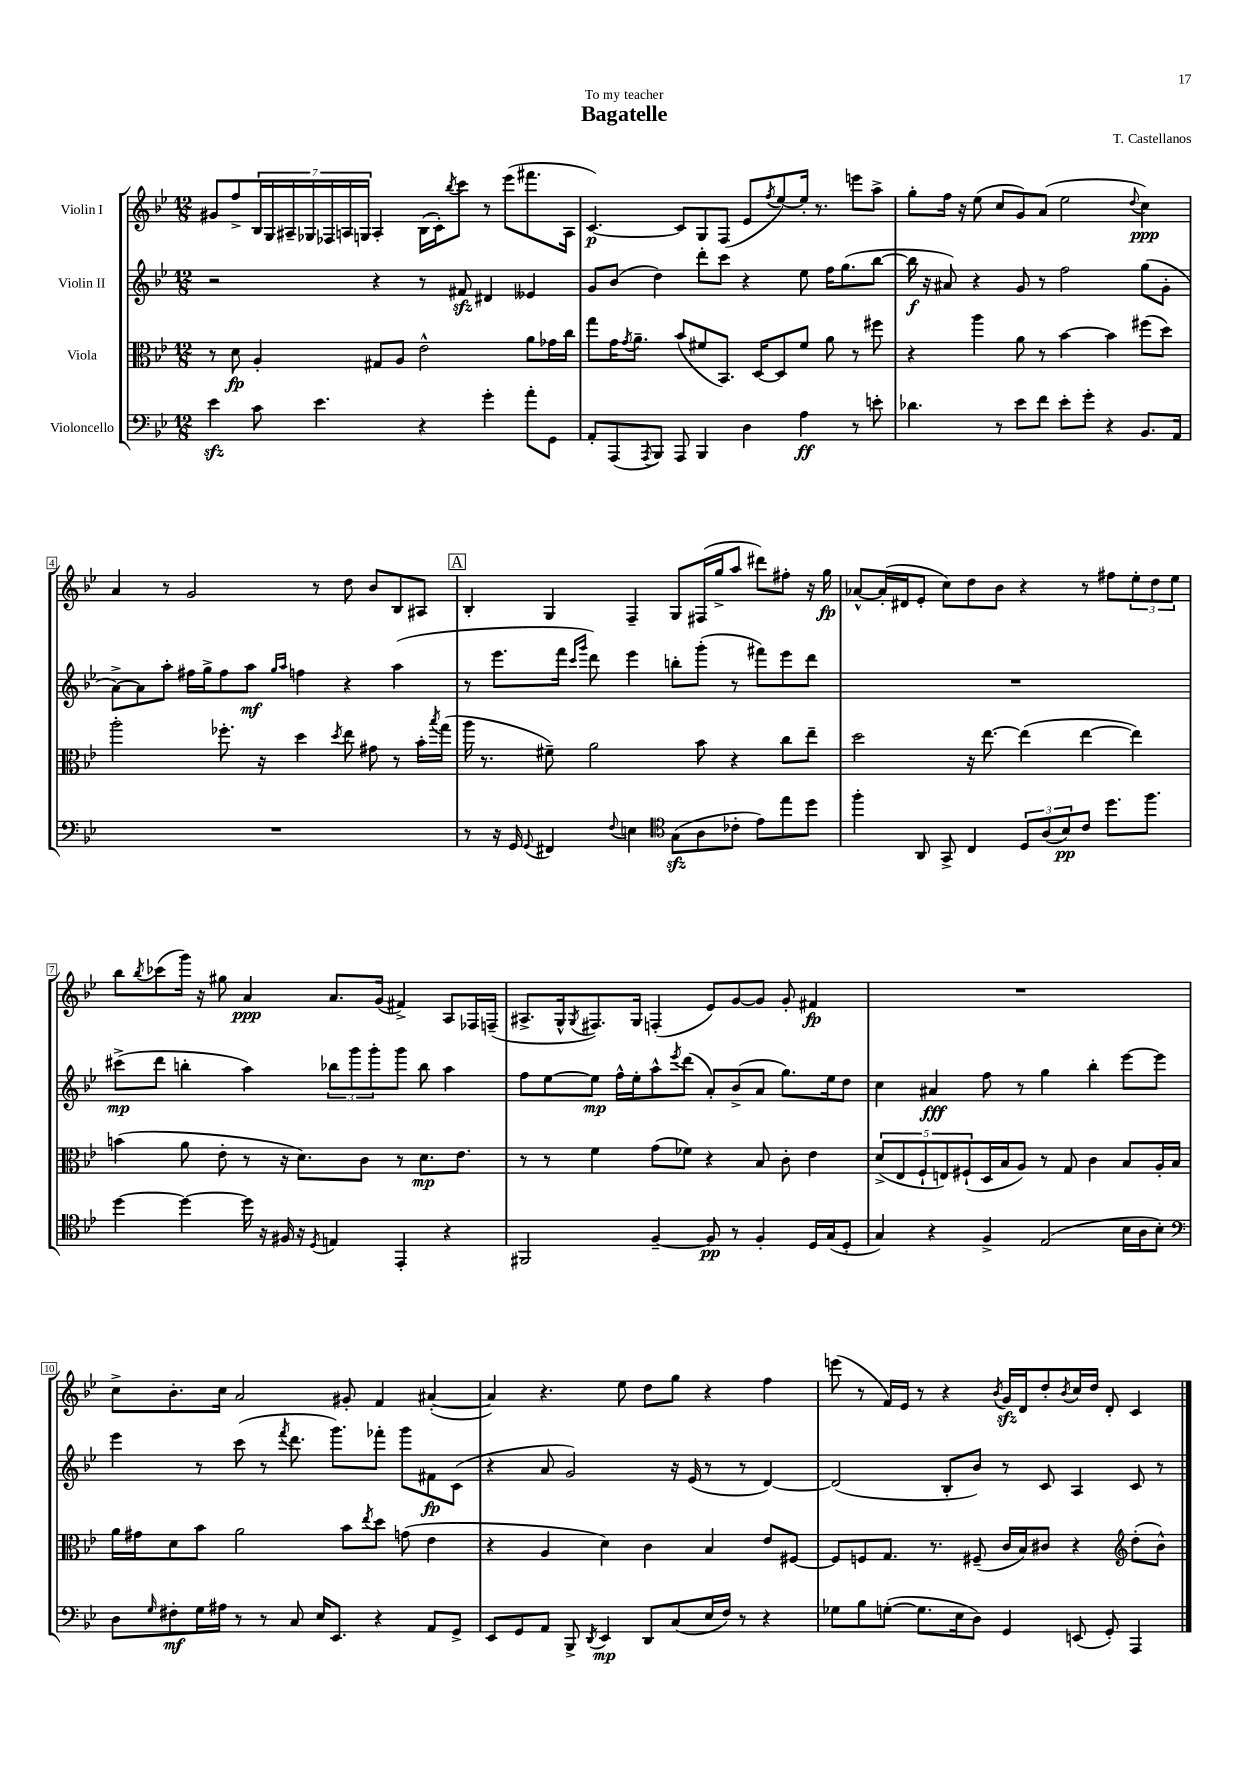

**kern	**kern	**kern	**kern
*staff4	*staff3	*staff2	*staff1
*clefF4	*clefC3	*clefG2	*clefG2
*k[b-e-]	*k[b-e-]	*k[b-e-]	*k[b-e-]
*M12/8	*M12/8	*M12/8	*M12/8
4e-	8r	2r	8g#
.	8d	.	8ff^
8c	4A'	.	28B-
.	.	.	28G
.	.	.	28A#~
.	.	.	28G-
4.e-	.	.	.
.	.	.	28F-
.	.	.	28A
.	.	.	28G
.	8G#	4r	4A'
.	8A	.	.
4r	2e-^^	8r	(16B-
.	.	.	16c')
.	.	.	8qbb-
.	.	8f#	8ccc
4g'	.	4d#	8r
.	.	.	(8eee-
8a'	8a	4e--	8.fff#
8GG	16g-	.	.
.	16cc	.	16A
=	=	=	=
8AA'	8gg	8g	[4.c)
(8AAA	16g	(8b-	.
.	8qg	.	.
.	8.a~	.	.
8qAAA	.	.	.
8BBB-)	.	4dd)	.
8AAA	(8b-	.	8c]
4BBB-	8f#	8ddd'	8G
.	8.BB-)	8ccc	(8F
4D	.	4r	8e-
.	[16D	.	.
.	.	.	8qff
.	8D]	.	[8ee-)
4A	8f#	8ee-	16ee-']
.	.	.	8.r
.	8a	16ff	.
.	.	(8.gg	.
8r	8r	.	8eee
8e'	8ff#	[8bb-	8aa^
=	=	=	=
4.d-	4r	16bb-]	8gg'
.	.	16r	.
.	.	8a#)	16ff
.	.	.	16r
.	4aa	4r	(8ee-
8r	.	.	8cc
8e-	8a	8g	8g)
8f	8r	8r	(8a
8e-'	[4b-	2ff	2ee-
8g'	.	.	.
4r	4b-]	.	.
.	.	.	8qqdd
8.BB-	(8ff#	(8gg	4cc)
.	8dd)	8g'	.
16AA	.	.	.
=	=	=	=
1.r	2aa'	[8a^)	4a
.	.	8a]	.
.	.	8aa'	8r
.	.	16ff#	2g
.	.	16gg^	.
.	8.ff-'	8ff#	.
.	.	8aa	.
.	16r	.	.
.	.	16qqgg	.
.	.	16qqaa	.
.	4dd	4ff	.
.	.	.	8r
.	8qdd	.	.
.	8ee-	4r	8dd
.	8g#	.	8b-
.	8r	(4aa	8B-
.	16b-'	.	8A#
.	8qbb-	.	.
.	(16gg	.	.
=	=	=	=
8r	16aa	8r	4B-'
.	8.r	.	.
16r	.	8.eee-	.
16GG	.	.	.
8qqGG	.	.	.
4FF#	8f#~)	.	4G
.	.	16fff	.
.	.	16qqccc	.
.	.	16qqggg	.
.	2a	8ddd)	.
8qqF	.	.	.
4E	.	4eee-	4F~
*clefC4	*	*	*
(8G	.	8bb'	8G
8A	8b-	(8ggg'	(16F#
.	.	.	16gg^
8c-'	4r	8r	8aa
8e-)	.	8fff#)	8ddd#)
8ee-	8cc	8eee-	8ff#'
8dd	8ee-~	8ddd	16r
.	.	.	16gg
=	=	=	=
4ff'	2dd	1.r	[8a-^^
.	.	.	(16a-']
.	.	.	16d#
8AA	.	.	8e-'
8GG^	.	.	8cc)
4C	16r	.	8dd
.	[8.ee-	.	.
.	.	.	8b-
12D	(4ee-]	.	4r
(12A	.	.	.
12B-)	.	.	.
8c	[4ee-	.	8r
8.dd	.	.	8ff#
.	4ee-])	.	12ee-'
8.ff	.	.	.
.	.	.	12dd
.	.	.	12ee-
=	=	=	=
[4dd	(4b	(8ccc#^	8bb-
.	.	.	8qbb-
.	.	8ddd	(8ccc-
4dd_	8a	4bb'	16ggg)
.	.	.	16r
.	8e-'	.	8gg#
16dd]	8r	4aa)	4a
16r	.	.	.
16F#	16r	.	.
16r	8.d)	.	.
8qD	.	.	.
4E	.	12bb-	8.a
.	.	12ggg	.
.	8c	.	.
.	.	12ggg'	.
.	.	.	(16g
4EE-'	8r	8ggg	4f#^)
.	8.d	8bb-	.
4r	.	4aa	8A
.	8.e-	.	.
.	.	.	16F-
.	.	.	(16F~
=	=	=	=
2FF#	8r	8ff	8.A#^
.	8r	[8ee-	.
.	.	.	16G^^
.	.	.	8qG
.	4f	8ee-]	8.F#)
.	.	16ff^^	.
.	.	16ee-'	16G
[4F~	(8g	8aa^^	(4F'
.	.	8qeee-	.
.	8f-)	(8ddd	.
8F]	4r	8a')	8e-)
8r	.	(8b-^	[8g
4F'	8B-	8a	8g]
.	8c'	8.gg)	8g'
16D	4e-	.	4f#
(16G	.	16ee-	.
8D'	.	8dd	.
=	=	=	=
4G)	(10d^	4cc	1.r
.	10E-	.	.
.	10F`	.	.
4r	.	4a#	.
.	10E)	.	.
.	(10F#`	.	.
4F^	16D	8ff	.
.	16B-	.	.
.	8A)	8r	.
(2E-	8r	4gg	.
.	8G	.	.
.	4c	4bb-'	.
16B-	8B-	[8eee-	.
16A	.	.	.
8B-')	16A'	8eee-]	.
.	16B-	.	.
=	=	=	=
*clefF4	*	*	*
8D	16a	4eee-	8cc^
.	16g#	.	.
16qqG	.	.	.
8F#'	8d	.	8.b-'
16G	8b-	8r	.
16A#	.	.	16cc
8r	2a	(8ccc	2a
8r	.	8r	.
.	.	8qfff	.
8C	.	8.ddd	.
16E-	.	.	.
8.EE-	.	8.ggg)	.
.	8b-	.	8g#'
.	8qee-	.	.
4r	8dd	8fff-'	4f
.	(8g	8ggg	.
8AA	4e-	8f#	([4a#'
8GG^	.	(8c	.
=	=	=	=
8EE-	4r	4r	4a#])
8GG	.	.	.
8AA	4A	8a	4.r
8BBB-^	.	2g)	.
8qDD	.	.	.
4EE-	4d)	.	.
.	.	.	8ee-
8DD	4c	.	8dd
(8C	.	16r	8gg
.	.	(16e-	.
16E-	4B-	8r	4r
16F)	.	.	.
8r	.	8r	.
4r	8e-	[4d)	4ff
.	[8F#	.	.
=	=	=	=
8G-	8F#]	(2d]	(8eee
8B-	8F	.	8r
([8G'	8.G	.	16f)
.	.	.	16e-
8.G]	.	.	8r
.	8.r	.	.
.	.	8B-'	4r
16E-	.	.	.
8D)	(8F#~	8b-)	.
.	.	.	8qb-
4GG	16c	8r	16g
.	16B-)	.	16d
.	8c#	8c	8dd'
.	.	.	8qb-
(8EE	4r	4A	16cc
.	.	.	16dd
8GG')	.	.	8d'
*	*clefG2	*	*
4AAA	(8dd'	8c	4c
.	8b-^^)	8r	.
==	==	==	==
*-	*-	*-	*-
